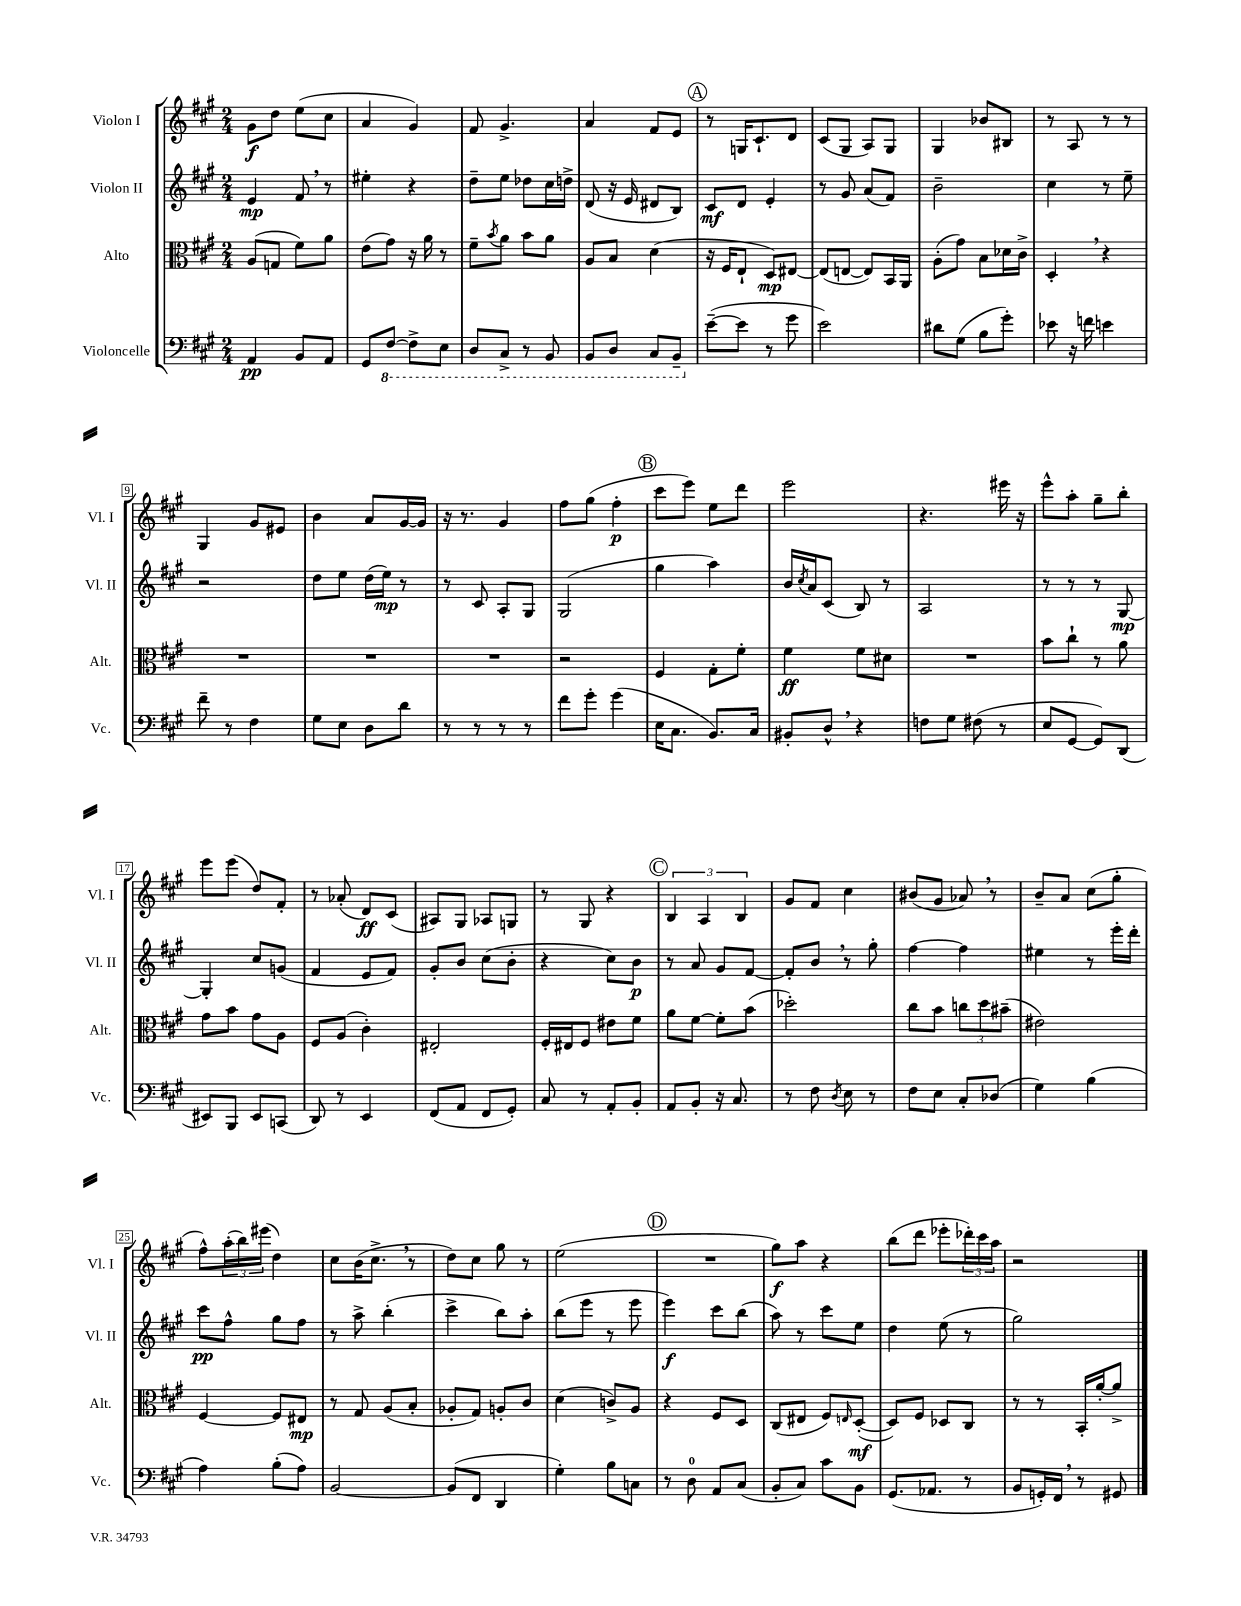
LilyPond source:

<<
\new StaffGroup <<
\new Staff = "s0" \with { instrumentName = "Violon I" shortInstrumentName = "Vl. I" } {
    \clef treble \key a \major \numericTimeSignature \time 2/4
    gis'8\f d''8 e''8( cis''8 |
    a'4 gis'4) |
    fis'8 gis'4.-> |
    a'4 fis'8 e'8 |
    \mark \markup { \circle "A" } r8 g16 cis'8.-! d'8 |
    cis'8( gis8 a8) gis8 |
    gis4 bes'8 bis8 |
    r8 a8 r8 r8 |
    gis4 gis'8 eis'8 |
    b'4 a'8 gis'16~ gis'16 |
    r16 r8. gis'4 |
    fis''8 gis''8( fis''4-.\p |
    \mark \markup { \circle "B" } cis'''8 e'''8) e''8 d'''8 |
    e'''2 |
    r4. eis'''16 r16 |
    e'''8-^ a''8-. gis''8-- b''8-. |
    e'''8 e'''8( d''8) fis'8-. |
    r8 aes'8-.( d'8\ff) cis'8( |
    ais8) gis8 aes8 g8 |
    r8 gis8 r4 |
    \mark \markup { \circle "C" } \tuplet 3/2 { b4 a4 b4 } |
    gis'8 fis'8 cis''4 |
    bis'8( gis'8 aes'8) \breathe r8 |
    b'8-- a'8 cis''8( gis''8-. |
    fis''8-^) \tuplet 3/2 { a''16-.( b''16) eis'''16( } d''4) |
    cis''8 b'16( cis''8.-> \breathe r8 |
    d''8) cis''8 gis''8 r8 |
    e''2( |
    \mark \markup { \circle "D" } R2 |
    gis''8\f) a''8 r4 |
    b''8( d'''8 ees'''8-. \tuplet 3/2 { des'''16-.) cis'''16 a''16 } |
    r2 \bar "|." |
}
\new Staff = "s1" \with { instrumentName = "Violon II" shortInstrumentName = "Vl. II" } {
    \clef treble \key a \major \numericTimeSignature \time 2/4
    e'4\mp fis'8 \breathe r8 |
    eis''4-. r4 |
    d''8-- e''8 des''8 cis''16 d''16-> |
    d'8( r16 e'16 dis'8 b8) |
    \mark \markup { \circle "A" } cis'8\mf d'8 e'4-. |
    r8 gis'8 a'8( fis'8) |
    b'2-- |
    cis''4 r8 e''8-- |
    r2 |
    d''8 e''8 d''16( e''16\mp) r8 |
    r8 cis'8 a8-. gis8 |
    gis2( |
    \mark \markup { \circle "B" } gis''4 a''4) |
    b'16 \acciaccatura { cis''8 } a'16 cis'8( b8) r8 |
    a2 |
    r8 r8 r8 gis8~\mp |
    gis4-. cis''8 g'8( |
    fis'4 e'8 fis'8) |
    gis'8-. b'8 cis''8( b'8-. |
    r4 cis''8) b'8\p |
    \mark \markup { \circle "C" } r8 a'8 gis'8 fis'8~ |
    fis'8-. b'8 \breathe r8 gis''8-. |
    fis''4~ fis''4 |
    eis''4 r8 e'''16-. d'''16-. |
    cis'''8\pp fis''8-^ gis''8 fis''8 |
    r8 a''8-> b''4-.( |
    cis'''4-> b''8) a''8-. |
    b''8( e'''8 r8 e'''8 |
    \mark \markup { \circle "D" } e'''4\f) cis'''8 b''8( |
    a''8) r8 cis'''8 e''8 |
    d''4 e''8( r8 |
    gis''2) \bar "|." |
}
\new Staff = "s2" \with { instrumentName = "Alto" shortInstrumentName = "Alt." } {
    \clef alto \key a \major \numericTimeSignature \time 2/4
    a8( g8 fis'8) a'8 |
    e'8( gis'8) r16 a'16 r8 |
    fis'8-- \acciaccatura { b'8 } a'8 b'8 a'8 |
    a8 b8 d'4( |
    \mark \markup { \circle "A" } r16 fis16 e8-! d8\mp) eis8~ |
    eis8( e8~ e8) b,16 a,16 |
    a8-.( gis'8) b8 des'16 cis'16-> |
    d4-. \breathe r4 |
    R2 |
    R2 |
    R2 |
    r2 |
    \mark \markup { \circle "B" } fis4 gis8-. fis'8-. |
    fis'4\ff fis'8 dis'8 |
    R2 |
    b'8 cis''8-! r8 a'8 |
    gis'8 b'8 gis'8 a8 |
    fis8 a8( cis'4-.) |
    eis2-. |
    fis16-. eis16 fis8 eis'8 fis'8 |
    \mark \markup { \circle "C" } a'8 fis'8~ fis'8-. b'8( |
    des''2-.) |
    cis''8 b'8 \tuplet 3/2 { c''8 d''8 bis'8--( } |
    eis'2) |
    fis4~ fis8 eis8\mp |
    r8 gis8 a8( b8-. |
    aes8-. gis8) a8-. cis'8 |
    d'4( c'8->) a8 |
    \mark \markup { \circle "D" } r4 fis8 d8 |
    cis8( eis8 fis8) \grace { e16 } d8~-.\mf( |
    d8) fis8 des8 cis8 |
    r8 r8 b,16-. a'16~-. a'8-> \bar "|." |
}
\new Staff = "s3" \with { instrumentName = "Violoncelle" shortInstrumentName = "Vc." } {
    \clef bass \key a \major \numericTimeSignature \time 2/4
    a,4\pp b,8 a,8 |
    gis,8 \ottava #-1 fis,8~ fis,8-> e,8 |
    d,8 cis,8-> r8 b,,8 |
    b,,8 d,8 cis,8 b,,8-- \ottava #0 |
    \mark \markup { \circle "A" } e'8~--( e'8 r8 gis'8 |
    e'2) |
    dis'8 gis8( b8 gis'8-.) |
    ees'8 r16 f'16 e'4 |
    fis'8-- r8 fis4 |
    gis8 e8 d8 d'8 |
    r8 r8 r8 r8 |
    fis'8 gis'8-. gis'4( |
    \mark \markup { \circle "B" } e16 cis8. b,8.) cis16 |
    bis,8-. d8-^ \breathe r4 |
    f8 gis8 fis8( r8 |
    e8 gis,8~ gis,8) d,8( |
    eis,8) b,,8 eis,8 c,8( |
    d,8) r8 e,4 |
    fis,8( a,8 fis,8 gis,8-.) |
    cis8 r8 a,8-. b,8-. |
    \mark \markup { \circle "C" } a,8 b,8-. r16 cis8. |
    r8 fis8 \acciaccatura { d8 } e8 r8 |
    fis8 e8 cis8-. des8( |
    gis4) b4( |
    a4) b8-.( a8) |
    b,2~ |
    b,8( fis,8 d,4 |
    gis4-.) b8 c8 |
    \mark \markup { \circle "D" } r8 d8-0 a,8 cis8( |
    b,8-. cis8) cis'8 b,8 |
    gis,8.( aes,8. r8 |
    b,8 g,16-.) fis,16 \breathe r8 gis,8 \bar "|." |
}
>>
>>
\layout { \context { \Score \override BarNumber.stencil = #(make-stencil-boxer 0.1 0.3 ly:text-interface::print) } }
